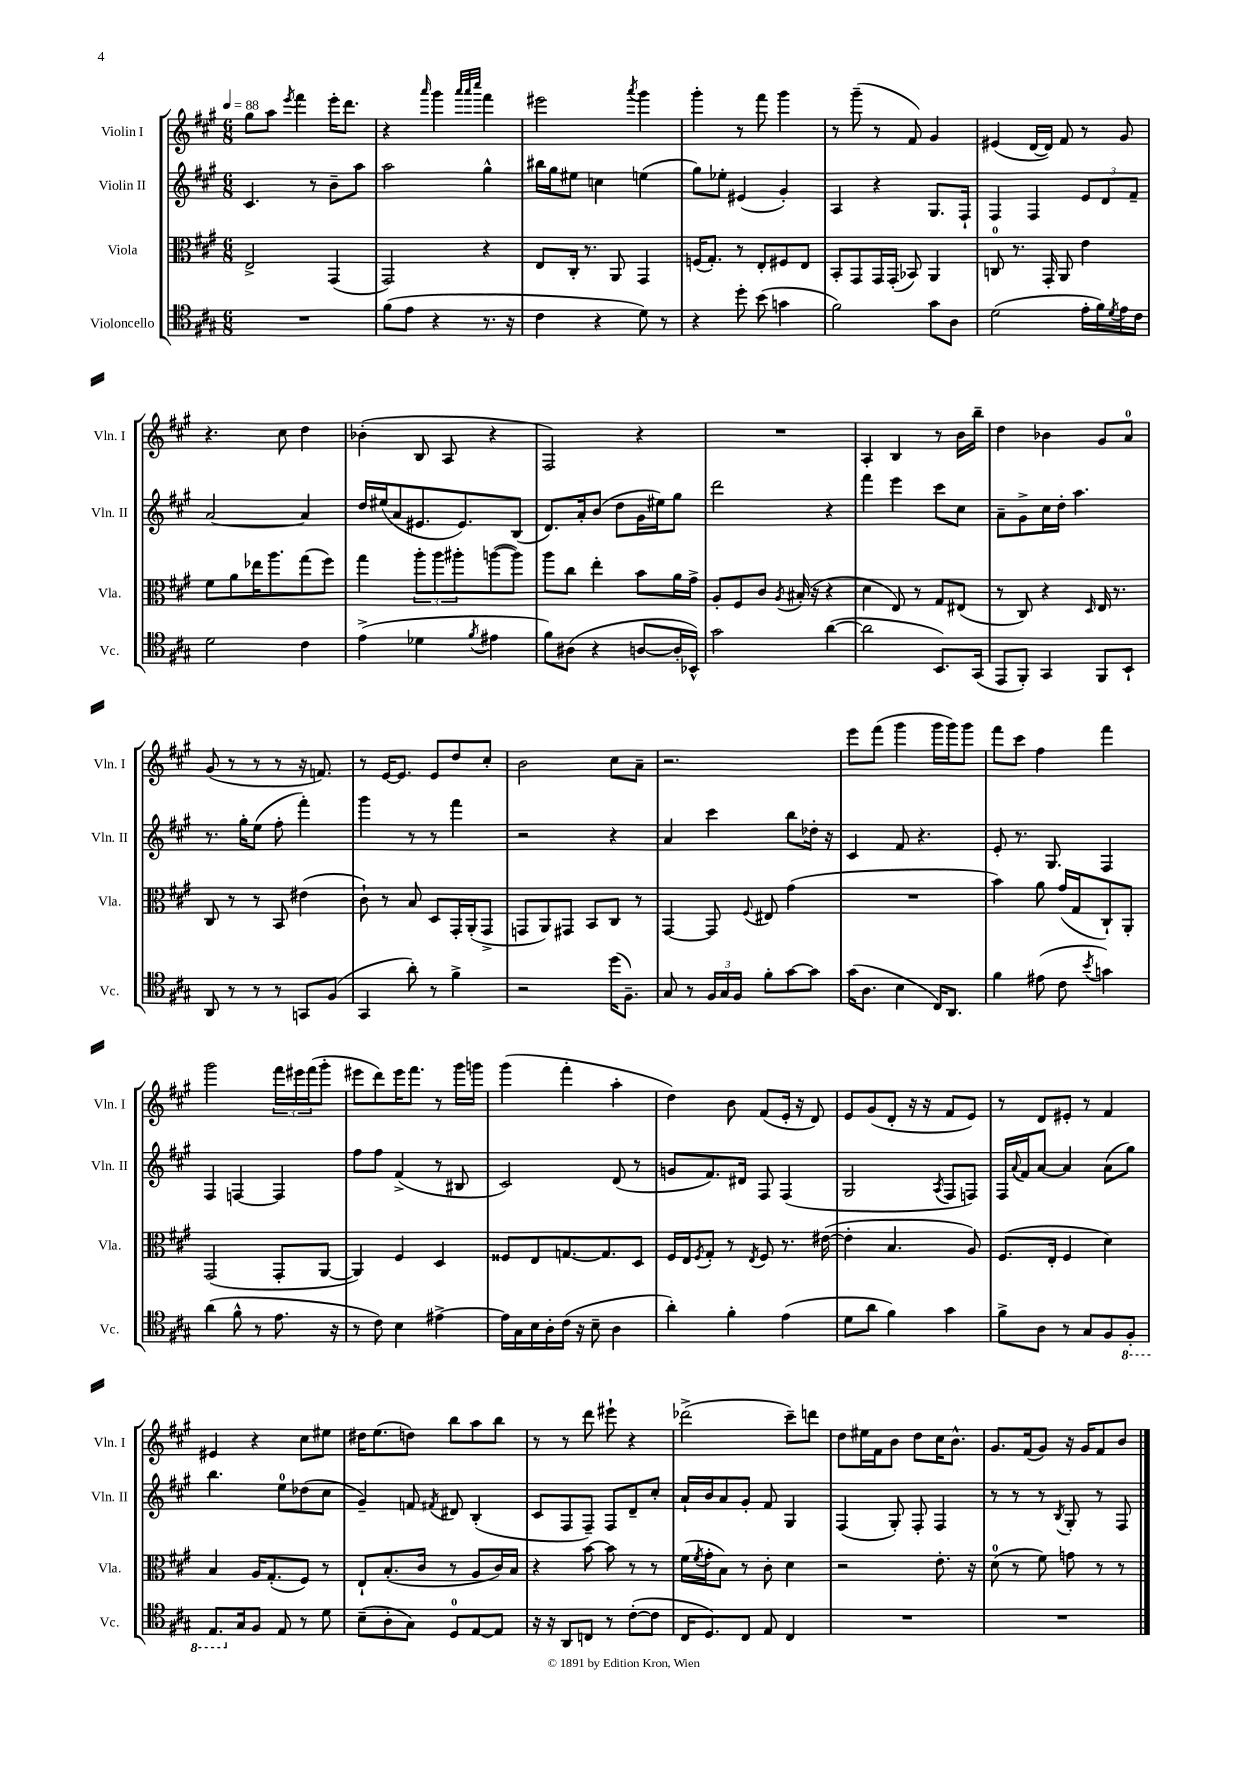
<<
\new StaffGroup <<
\new Staff = "s0" \with { instrumentName = "Violin I" shortInstrumentName = "Vln. I" } {
    \clef treble \key a \major \numericTimeSignature \time 6/8 \tempo 4 = 88
    gis''8 a''8 \acciaccatura { e'''8 } fis'''4 e'''16-. d'''8. |
    r4 \grace { a'''16 } gis'''4 \grace { a'''32 a'''32 cis''''32 } fis'''4 |
    eis'''2 \acciaccatura { a'''8 } gis'''4 |
    gis'''4-. r8 fis'''8 gis'''4 |
    r8 gis'''8--( r8 fis'8) gis'4 |
    eis'4( d'16~ d'16) fis'8 r8 gis'8 |
    r4. cis''8 d''4 |
    bes'4-.( b8 a8 r4 |
    fis2) r4 |
    R2. |
    a4-. b4 r8 b'16 b''16-- |
    d''4 bes'4 gis'8 a'8-0 |
    gis'8( r8 r8 r8 r16 f'8.) |
    r8 e'16~ e'8. e'8 d''8 cis''8-. |
    b'2 cis''8 a'8-- |
    r2. |
    e'''8 fis'''8( gis'''4 gis'''16 gis'''16) gis'''8 |
    fis'''8 cis'''8 fis''4 fis'''4 |
    gis'''2 \tuplet 3/2 { fis'''16 eis'''16 fis'''16( } gis'''8-. |
    eis'''8 d'''8) eis'''16 fis'''8. r8 gis'''16 g'''16 |
    gis'''4( fis'''4-. a''4-. |
    d''4) b'8 fis'8( e'16-. r16 d'8) |
    e'8 gis'8( d'8-. r16 r16 fis'8 e'8) |
    r8 d'8 eis'8-. r8 fis'4 |
    eis'4 r4 cis''8 eis''8 |
    dis''16 e''8.( d''8) b''8 a''8 b''8 |
    r8 r8 d'''8 eis'''8-! r4 |
    des'''2->( cis'''8--) d'''8 |
    d''8 eis''16 fis'16 b'8 d''8 cis''16 b'8.-^ |
    gis'8. fis'16( gis'8) r16 gis'16 fis'8 b'8 \bar "|." |
}
\new Staff = "s1" \with { instrumentName = "Violin II" shortInstrumentName = "Vln. II" } {
    \clef treble \key a \major \numericTimeSignature \time 6/8
    cis'4. r8 b'8-- a''8 |
    a''2 gis''4-^ |
    bis''16 gis''16 eis''8 c''4 e''4( |
    gis''8) ees''8-. eis'4( gis'4-.) |
    a4 r4 gis8. fis16-! |
    fis4 fis4 \tuplet 3/2 { e'8 d'8 fis'8-- } |
    a'2~ a'4 |
    d''16 eis''16( a'8 eis'8. eis'8.) b8( |
    d'8.) a'16-. b'8( d''8 gis'16 eis''16) gis''8 |
    d'''2 r4 |
    fis'''4 e'''4 cis'''8 cis''8 |
    a'8-- gis'8-> cis''16 d''16-. a''4. |
    r8. gis''16-. e''8( fis''8-. fis'''4-.) |
    gis'''4 r8 r8 fis'''4 |
    r2 r4 |
    a'4 cis'''4 b''8 des''16-. r16 |
    cis'4 fis'8 r4. |
    e'8-. r8. gis8. fis4 |
    fis4 f4~ f4 |
    fis''8 fis''8 fis'4->( r8 bis8 |
    cis'2) d'8( r8 |
    g'8 fis'8.) dis'16 fis8 fis4( |
    gis2 \acciaccatura { a8 } fis8 f8) |
    fis16 \appoggiatura { a'8 } fis'16 a'8~ a'4 a'8( gis''8) |
    b''4. e''8-0 des''8( cis''8 |
    gis'4--) f'8 \acciaccatura { fis'8 } dis'8 b4-.( |
    cis'8 fis8 fis8--) fis8 d'8-- cis''8-. |
    a'16-! b'16 a'8 gis'8-. fis'8 gis4 |
    fis4( gis8-.) fis8-. fis4 |
    r8 r8 r8 \acciaccatura { b8 } gis8-. r8 fis8 \bar "|." |
}
\new Staff = "s2" \with { instrumentName = "Viola" shortInstrumentName = "Vla." } {
    \clef alto \key a \major \numericTimeSignature \time 6/8
    e2-> gis,4( |
    gis,2) r4 |
    e8 cis16-. r8. a,8 gis,4 |
    f16( gis8.-.) r8 e8-. fis8 e8 |
    b,8-. gis,8 gis,16 gis,16-.( bes,8) a,4 |
    c8-0 r8. gis,16-. a,8 e'4 |
    fis'8 a'8 ees''16 a''8. gis''8( fis''8) |
    gis''4 \tuplet 3/2 { a''8-. a''8 ais''8-. } a''8~( a''8) |
    a''8 cis''8 e''4-. b'8 a'16 gis'16-> |
    a8-. fis8 cis'8 \acciaccatura { a8 } bis16-.( r16 r4 |
    d'4 e8) r8 gis8 eis8( |
    r8 cis8) r4 \grace { d16 } e16 r8. |
    cis8 r8 r8 b,8 eis'4( |
    cis'8-!) r8 b8 d8 gis,16-. a,16-.( gis,8-> |
    g,8 a,8) gis,8 b,8 cis8 r8 |
    gis,4~ gis,8 \appoggiatura { fis8 } eis8 gis'4( |
    R2. |
    b'4) a'8 gis'16( gis16 cis8-!) a,8-. |
    gis,2( gis,8-. a,8~ |
    a,4) fis4 d4 |
    fisis8 e8 g8.~ g8. d8 |
    fis16 e16 \acciaccatura { fis8 } gis8-. r8 \acciaccatura { e8 } fis8 r8. eis'16~( |
    eis'4-. b4. a8) |
    fis8.( e16-. fis4 d'4) |
    b4 a16 gis8.-.( fis8) r8 |
    e8-! b8.-.( cis'16 r8 a8 cis'16) b16 |
    r4 b'8~ b'8 r8 r8 |
    fis'16( \acciaccatura { fis'8 } gis'16-. b8) r8 cis'8-. d'4 |
    r2 e'8.-. r16 |
    d'8-0( r8 fis'8) g'8 r8 r8 \bar "|." |
}
\new Staff = "s3" \with { instrumentName = "Violoncello" shortInstrumentName = "Vc." } {
    \clef tenor \key a \major \numericTimeSignature \time 6/8
    R2. |
    fis'8( e'8 r4 r8. r16 |
    cis'4 r4 d'8) r8 |
    r4 d''8-. b'8( g'4 |
    fis'2) gis'8 a8 |
    d'2( e'16-. fis'16) \acciaccatura { d'8 } e'16 cis'16 |
    d'2 cis'4 |
    e'4->( des'4 \acciaccatura { fis'8 } eis'4 |
    fis'8) ais8( r4 a8~ a16-. bes,16-^) |
    gis'2 a'4~( |
    a'2 b,8.) gis,16( |
    e,8 fis,8-.) gis,4 fis,8 b,8-! |
    a,8 r8 r8 r8 g,8 fis8( |
    gis,4 a'8-.) r8 fis'4-> |
    r2 d''16( fis8.--) |
    gis8 r8 \tuplet 3/2 { fis16 gis16 fis16 } fis'8-. gis'8~ gis'8 |
    gis'16( a8. b4 cis16) a,8. |
    fis'4 eis'8( cis'8 \acciaccatura { b'8 } g'4) |
    a'4( fis'8-^ r8 e'8. r16 |
    r8 cis'8) b4 eis'4~-> |
    eis'16 gis16 b16 a16-. cis'16( r16 b8-- a4 |
    a'4-.) fis'4-. e'4( |
    d'8 a'8 fis'4) gis'4 |
    fis'8-> a8 r8 gis8 fis8 \ottava #-1 fis,8-. |
    e,8. \ottava #0 gis16 fis8 e8 r8 d'8 |
    b8--( a8-. gis8) d8-0 e8~ e8 |
    r16 r16 a,8 c8 r8 cis'8~-.( cis'8 |
    cis16 d8.) cis8 e8 cis4 |
    R2. |
    R2. \bar "|." |
}
>>
>>
\layout { \context { \Score \remove "Bar_number_engraver" } }
